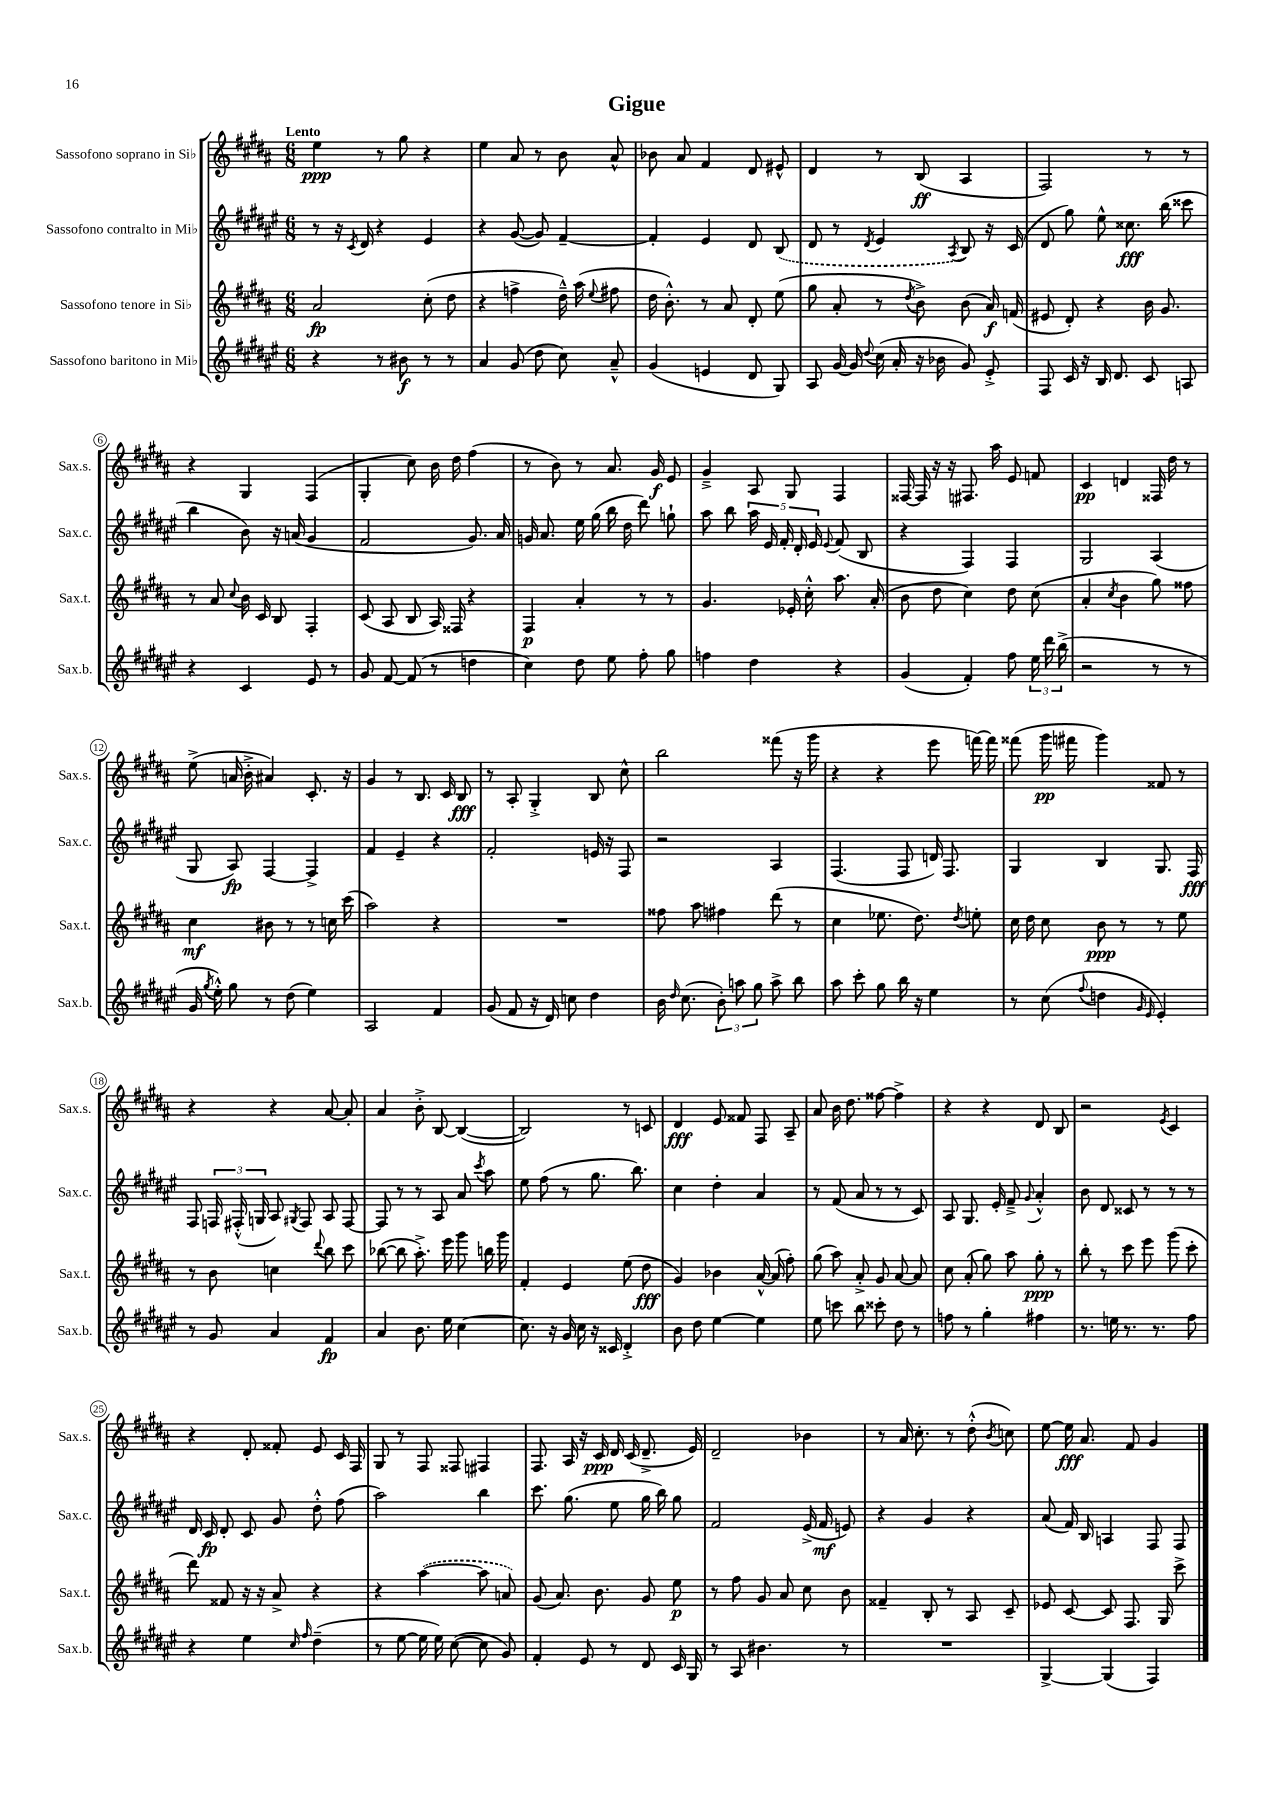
\header { title = "Gigue" }
<<
\new StaffGroup <<
\new Staff = "s0" \with { instrumentName = "Sassofono soprano in Sib" shortInstrumentName = "Sax.s." } {
    \clef treble \key b \major \numericTimeSignature \time 6/8 \tempo "Lento"
    \autoBeamOff e''4\ppp r8 gis''8 r4 |
    e''4 ais'8 r8 b'8 ais'8-^ |
    bes'8 ais'8 fis'4 dis'8 eis'8-^ |
    dis'4 r8 b8\ff( ais4 |
    fis2) r8 r8 |
    r4 gis4 fis4( |
    gis4-. cis''8) b'16 dis''16 fis''4( |
    r8 b'8) r8 ais'8. gis'16\f e'8 |
    gis'4---> ais8 gis8 fis4 |
    fisis16~ fisis16 r16 r16 fis8. ais''16 e'8 f'8 |
    cis'4\pp d'4 fisis16 dis''16 r8 |
    e''8->( a'16 b'16-.-> ais'4) cis'8.-. r16 |
    gis'4 r8 b8. cis'16 b8\fff |
    r8 ais8-. gis4-.-> b8 cis''8-^ |
    b''2 fisis'''8( r16 gis'''16 |
    r4 r4 e'''8 f'''16~) f'''16 |
    fisis'''8( gis'''16\pp fis'''16 gis'''4) fisis'8 r8 |
    r4 r4 ais'8~ ais'8-. |
    ais'4 b'8-.-> b8~ b4~( |
    b2) r8 c'8 |
    dis'4\fff e'8 fisis'8 fis8 ais8-- |
    ais'8 b'16 dis''8. fisis''8~ fisis''4-> |
    r4 r4 dis'8 b8 |
    r2 \acciaccatura { e'8 } cis'4 |
    r4 dis'8-. fisis'8-. e'8 cis'16 fis16 |
    gis8 r8 fis8 fisis8 fis4 |
    fis8. ais16 r16 cis'16\ppp dis'16 cis'16( dis'8.---> e'16) |
    dis'2-- bes'4 |
    r8 ais'16 cis''8.-. r8 dis''8-.-^( \acciaccatura { b'8 } c''8) |
    e''8~ e''16\fff ais'8. fis'8 gis'4 \bar "|." |
}
\new Staff = "s1" \with { instrumentName = "Sassofono contralto in Mib" shortInstrumentName = "Sax.c." } {
    \clef treble \key fis \major \numericTimeSignature \time 6/8
    \autoBeamOff r8 r16 \acciaccatura { cis'8 } dis'16 r4 eis'4 |
    r4 gis'8~( gis'8) fis'4~-- |
    fis'4-. eis'4 dis'8 \once \slurDashed b8( |
    dis'8 r8 \acciaccatura { dis'8 } eis'4 \acciaccatura { ais8 } b8) r16 cis'16( |
    dis'8 gis''8) eis''8-^ cisis''8.\fff b''16( cisis'''8 |
    b''4 b'8) r16 a'16( gis'4 |
    fis'2 gis'8.) ais'16 |
    g'16 ais'8. eis''16 gis''16( b''16 dis''16 dis'''8) g''8-! |
    ais''8 b''8 \tuplet 5/4 { ais''16 eis'16 fis'16-. dis'16-. eis'16 } \appoggiatura { eis'8 } fis'8( b8 |
    r4 fis4) fis4 |
    gis2 ais4( |
    gis8 ais8\fp) fis4~ fis4-> |
    fis'4 eis'4-- r4 |
    fis'2-. e'16 r16 fis8 |
    r2 ais4 |
    fis4.( fis8 d'16) fis8. |
    gis4 b4 gis8. fis16\fff |
    fis8 \tuplet 3/2 { f16 fis16-.-^( g16 } ais8) \acciaccatura { gis8 } fis8 ais8 fis8~ |
    fis8 r8 r8 ais8 ais'8 \acciaccatura { cis'''8 } ais''8 |
    eis''8 fis''8( r8 gis''8. b''8.) |
    cis''4 dis''4-. ais'4 |
    r8 fis'8( ais'8 r8 r8 cis'8) |
    ais8 gis8. eis'16-. fis'8---> \appoggiatura { gis'8 } ais'4-.-^ |
    b'8 dis'8 cisis'8 r8 r8 r8 |
    dis'16 cis'16\fp dis'8-. cis'8 gis'8 dis''8-.-^ fis''8( |
    ais''2) b''4 |
    cis'''8. gis''8.( eis''8 gis''16 b''16) gis''8 |
    fis'2 eis'16->( fis'16\mf e'8) |
    r4 gis'4 r4 |
    ais'8( fis'16) b16 a4 fis8 fis8 \bar "|." |
}
\new Staff = "s2" \with { instrumentName = "Sassofono tenore in Sib" shortInstrumentName = "Sax.t." } {
    \clef treble \key b \major \numericTimeSignature \time 6/8
    \autoBeamOff ais'2\fp cis''8-.( dis''8 |
    r4 f''4-> dis''16---^) ais''16( \appoggiatura { e''8 } fis''8 |
    dis''16 b'8.-.-^) r8 ais'8 dis'8-. e''8( |
    gis''8 ais'8-. r8 \acciaccatura { dis''8 } b'8->) b'8( ais'16\f) f'16( |
    eis'8 dis'8-.) r4 b'16 gis'8. |
    r8 ais'8 \appoggiatura { cis''8 } b'16 cis'16 b8 fis4-. |
    cis'8( ais8 b8 ais16) fisis16 r4 |
    fis4\p ais'4-. r8 r8 |
    gis'4. ees'16-. cis''16-.-^ ais''8. ais'16-.( |
    b'8 dis''8 cis''4) dis''8 cis''8( |
    ais'4-. \acciaccatura { cis''8 } b'4 gis''8) fisis''8 |
    cis''4\mf bis'8 r8 r8 c''16 cis'''16( |
    ais''2) r4 |
    R2. |
    fisis''8 ais''8 fis''4 dis'''8( r8 |
    cis''4 ees''8. dis''8.) \acciaccatura { dis''8 } e''8-. |
    cis''16 dis''16 cis''8 b'8\ppp r8 r8 e''8 |
    r8 b'8 c''4 \appoggiatura { dis'''8 } b''8 cis'''8 |
    bes''8~( bes''8 ais''8.-.->) e'''16 gis'''8 b''16 gis'''16 |
    fis'4-. e'4 e''8( dis''8\fff |
    gis'4) bes'4 ais'16~-^ ais'16( fis''8-.) |
    gis''8( ais''8) ais'8-.-> gis'8 ais'8~ ais'8 |
    cis''8 ais'8-.( gis''8) ais''8 gis''8-.\ppp r8 |
    b''8-. r8 cis'''8 e'''8 gis'''8( cis'''8-. |
    dis'''8) fisis'8 r16 r16 ais'8-> r4 |
    r4 \once \slurDashed ais''4~( ais''8 a'8) |
    gis'8( ais'8.) b'8. gis'8 e''8\p |
    r8 fis''8 gis'8 ais'8 cis''8 b'8 |
    fisis'4-- b8-. r8 ais8 cis'8-- |
    ees'8 cis'8~ cis'8 fis8. gis16 cis'''8-> \bar "|." |
}
\new Staff = "s3" \with { instrumentName = "Sassofono baritono in Mib" shortInstrumentName = "Sax.b." } {
    \clef treble \key fis \major \numericTimeSignature \time 6/8
    \autoBeamOff r4 r8 bis'8\f r8 r8 |
    ais'4 gis'8( dis''8 cis''8) ais'8---^ |
    gis'4( e'4 dis'8 gis8) |
    ais8 gis'16~ gis'16 \appoggiatura { dis''8 } cis''16( ais'16-. r16 bes'16 gis'8) eis'8-.-> |
    fis8 cis'16 r16 b16 dis'8. cis'8 a8 |
    r4 cis'4 eis'8 r8 |
    gis'8 fis'8~ fis'8( r8 d''4 |
    cis''4) dis''8 eis''8 fis''8-. gis''8 |
    f''4 dis''4 r4 |
    gis'4( fis'4-.) fis''8 \tuplet 3/2 { eis''16 dis'''16 b''16->( } |
    r2 r8 r8 |
    gis'16 \acciaccatura { gis''8 } eis''16-.-^) gis''8 r8 dis''8( eis''4) |
    ais2 fis'4 |
    gis'8( fis'8 r16 dis'16) c''8 dis''4 |
    b'16 \grace { dis''16 } cis''8.( \tuplet 3/2 { b'8-.) a''8 gis''8 } a''8-> b''8 |
    ais''8 cis'''8-. gis''8 b''16 r16 eis''4 |
    r8 cis''8( \appoggiatura { fis''8 } d''4 \grace { gis'16 eis'16 } eis'4-.) |
    r8 gis'8 ais'4 fis'4\fp |
    ais'4 b'8. eis''16 cis''4~ |
    cis''8. r16 gis'16 cis''16 r16 cisis'16 dis'4-.-> |
    b'8 dis''8 eis''4~ eis''4 |
    eis''8 c'''8 b''8 cisis'''8-. dis''8 r8 |
    f''8 r8 gis''4-. fis''4 |
    r8. e''16 r8. r8. fis''8 |
    r4 eis''4 \grace { cis''16 fis''16 } dis''4--( |
    r8 eis''8~ eis''16 eis''16) cis''8~( cis''8 gis'8) |
    fis'4-. eis'8 r8 dis'8 cis'16 gis16 |
    r8 ais8 bis'4. r8 |
    R2. |
    gis4~-> gis4( fis4) \bar "|." |
}
>>
>>
\layout { \context { \Score \override BarNumber.stencil = #(make-stencil-circler 0.1 0.3 ly:text-interface::print) } }
